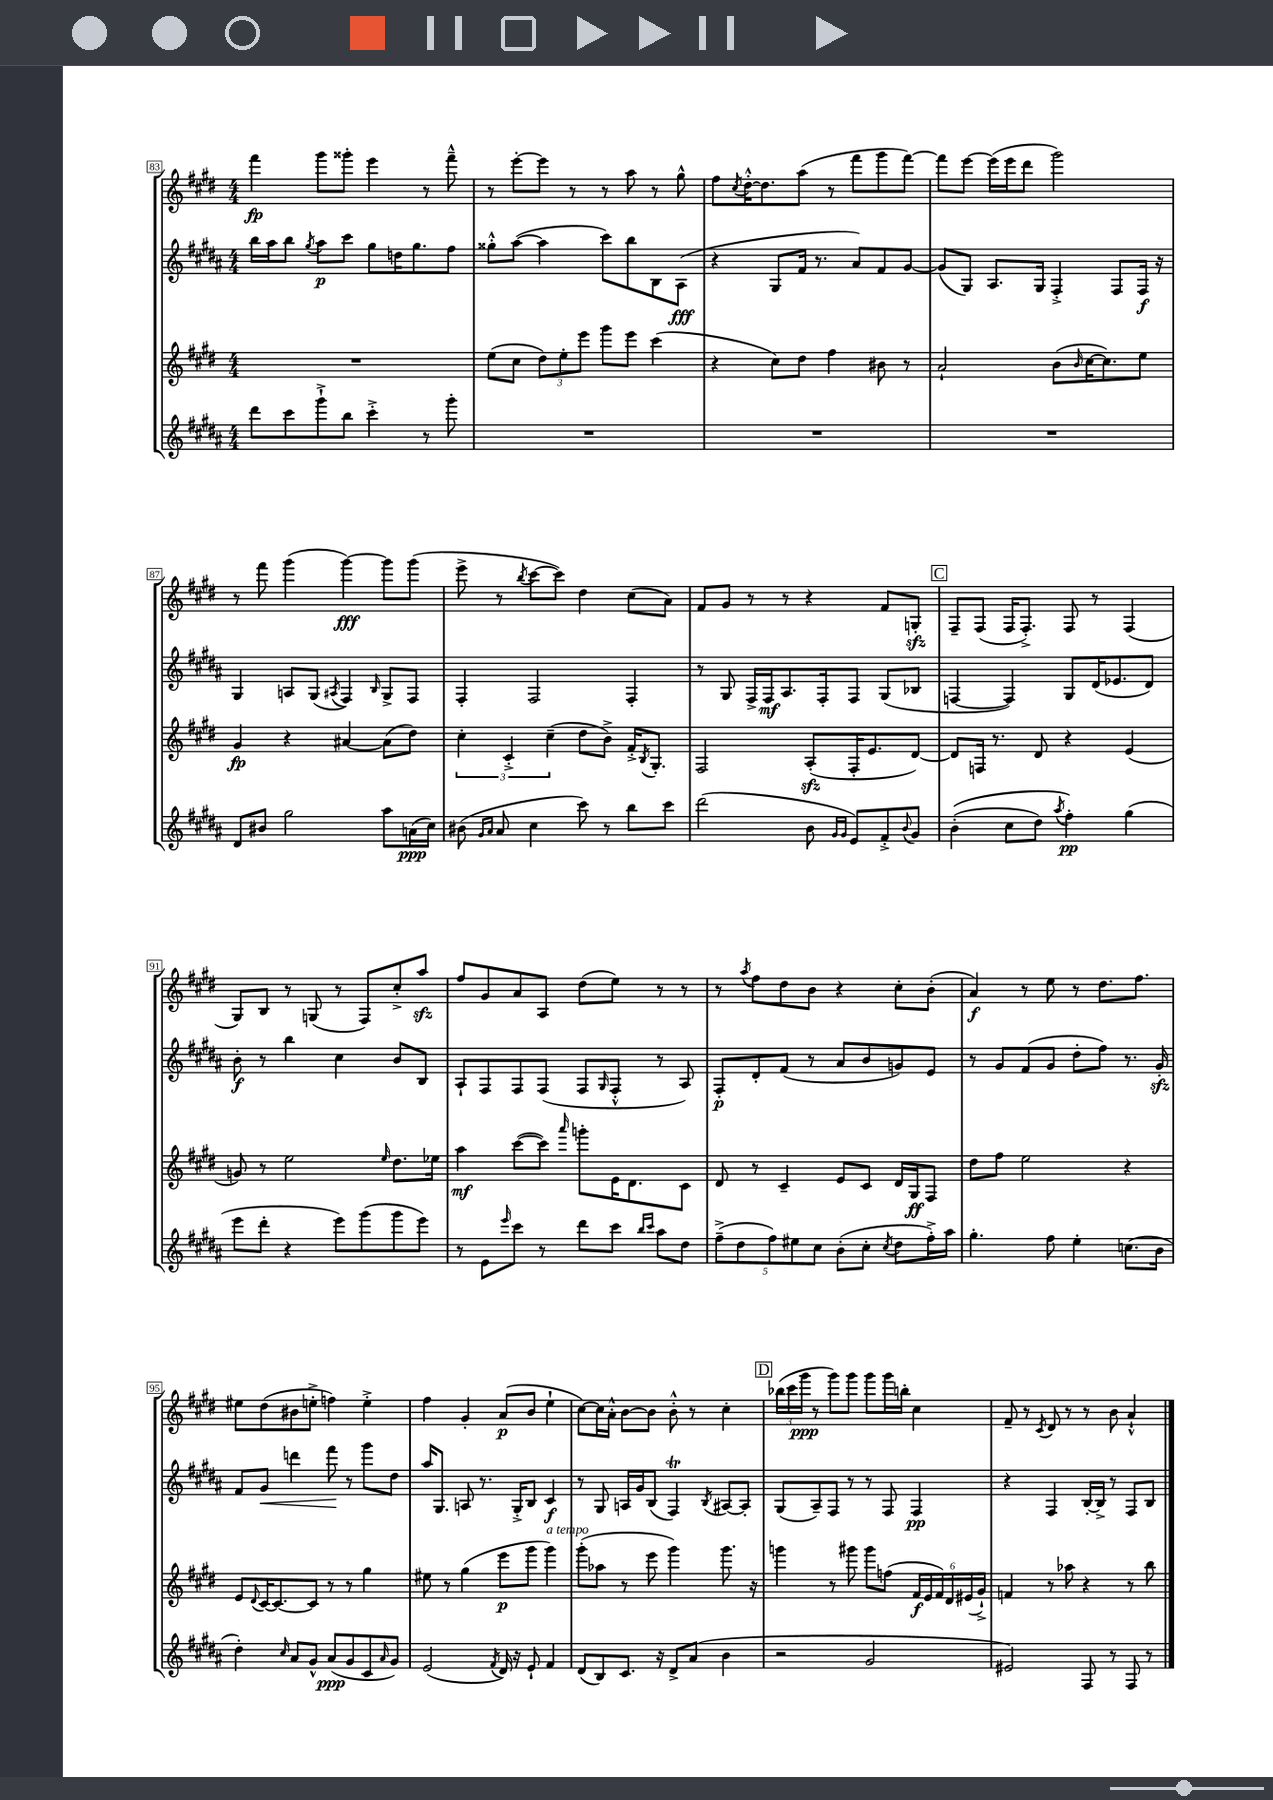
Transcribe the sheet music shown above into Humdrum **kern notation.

**kern	**dynam	**kern	**dynam	**kern	**dynam	**kern	**dynam
*part4	*part4	*part3	*part3	*part2	*part2	*part1	*part1
*staff4	*staff4	*staff3	*staff3	*staff2	*staff2	*staff1	*staff1
*clefG2	*	*clefG2	*	*clefG2	*	*clefG2	*
*k[f#c#g#d#a#]	*	*k[f#c#g#d#]	*	*k[f#c#g#d#a#]	*	*k[f#c#g#d#]	*
*M4/4	*	*M4/4	*	*M4/4	*	*M4/4	*
=83	=83	=83	=83	=83	=83	=83	=83
8ddd#\L	.	1r	.	16bb\LL	.	4fff#\	fp
.	.	.	.	16aa#\J	.	.	.
8ccc#\	.	.	.	8bb\J	.	.	.
.	.	.	.	8qgg#/	.	.	.
8ggg#`^\	.	.	.	8aa#\L	p	8ggg#\L	.
8bb\J	.	.	.	8ccc#\J	.	8ggg##X'\J	.
4ccc#'^\	.	.	.	8gg#\L	.	4eee\	.
.	.	.	.	16ddn\K	.	.	.
.	.	.	.	8.gg#\	.	.	.
8r	.	.	.	.	.	8r	.
8ggg#'\	.	.	.	8ff#\J	.	8fff#~^^\	.
=84	=84	=84	=84	=84	=84	=84	=84
1r	.	(8ee\L	.	8gg##X'^^\L	.	8r	.
.	.	8cc#\J	.	([8aa#\J	.	[8eee'\L	.
.	.	12dd#\L)	.	4aa#\]	.	8eee\J]	.
.	.	12ee'\	.	.	.	.	.
.	.	.	.	.	.	8r	.
.	.	12eee\J	.	.	.	.	.
.	.	8ggg#\L	.	8ccc#\L)	.	8r	.
.	.	8eee\J	.	8bb\	.	8aa\	.
.	.	(4ccc#\	.	8B\	.	8r	.
.	.	.	.	(8A#\J	fff	8gg#^^\	.
=85	=85	=85	=85	=85	=85	=85	=85
1r	.	4r	.	4r	.	8ff#\L	.
.	.	.	.	.	.	8qcc#/	.
.	.	.	.	.	.	[16dd#'^^\K	.
.	.	.	.	.	.	8.dd#\]	.
.	.	8cc#\L)	.	8G#/L	.	.	.
.	.	8dd#\J	.	16f#/Jk	.	(8aa\J	.
.	.	.	.	8.r	.	.	.
.	.	4ff#\	.	.	.	8r	.
.	.	.	.	8a#/L)	.	8fff#\L	.
.	.	8b#X\	.	8f#/	.	8ggg#\	.
.	.	8r	.	[8g#/J	.	[8fff#\J)	.
=86	=86	=86	=86	=86	=86	=86	=86
1r	.	2a`/	.	(8g#/L]	.	8fff#\L]	.
.	.	.	.	8G#/J)	.	[8eee\J	.
.	.	.	.	8.A#/L	.	(16eee\LL]	.
.	.	.	.	.	.	16eee\J	.
.	.	.	.	.	.	8ddd#\J	.
.	.	.	.	16G#/Jk	.	.	.
.	.	(8b\L	.	4F#'^/	.	2ggg#\)	.
.	.	16qqb/	.	.	.	.	.
.	.	[16cc#\K	.	.	.	.	.
.	.	8.cc#\])	.	.	.	.	.
.	.	.	.	8F#/L	.	.	.
.	.	8ee\J	.	16F#/Jk	f	.	.
.	.	.	.	16r	.	.	.
!!LO:LB:g=z
=87	=87	=87	=87	=87	=87	=87	=87
8d#/L	.	4g#/	fp	4G#/	.	8r	.
8b#X/J	.	.	.	.	.	8fff#\	.
2gg#\	.	4r	.	8An/L	.	(4ggg#\	.
.	.	.	.	(8G#/J	.	.	.
.	.	.	.	8qA#X/	.	.	.
.	.	[4a#X/	.	4F#/)	.	[4ggg#\)	fff
.	.	.	.	16qqB/	.	.	.
8aa#\L	.	(8a#\L]	.	8G#^/L	.	8ggg#\L]	.
(16an\L	ppp	8dd#\J)	.	8F#/J	.	(8ggg#\J	.
16cc#\JJ)	.	.	.	.	.	.	.
=88	=88	=88	=88	=88	=88	=88	=88
(8b#X\	.	6cc#'\	.	4F#'/	.	8eee^\	.
16qqg#/LL	.	.	.	.	.	.	.
16qqa#/JJ	.	.	.	.	.	.	.
8a#/	.	.	.	.	.	8r	.
.	.	6c#'^/	.	.	.	.	.
.	.	.	.	.	.	8qbb/	.
4cc#\	.	.	.	2F#/	.	[8ccc#\L	.
.	.	(6cc#~\	.	.	.	.	.
.	.	.	.	.	.	8ccc#\J])	.
8ccc#\)	.	8dd#\L	.	.	.	4dd#\	.
8r	.	8b^\J)	.	.	.	.	.
8bb\L	.	16f#'^/KL	.	4F#'/	.	(8cc#\L	.
.	.	8qB/	.	.	.	.	.
.	.	8.G#'/J	.	.	.	.	.
8ccc#\J	.	.	.	.	.	8a\J)	.
=89	=89	=89	=89	=89	=89	=89	=89
(2ddd#\	.	2F#/	.	8r	.	8f#/L	.
.	.	.	.	8G#/	.	8g#/J	.
.	.	.	.	16F#^/LL	.	8r	.
.	.	.	.	16F#/J	mf	.	.
.	.	.	.	8.A#/	.	8r	.
8b\	.	(8Azz'/L	.	.	.	4r	.
.	.	.	.	16F#'/k	.	.	.
16qqg#/LL	.	.	.	.	.	.	.
16qqg#/JJ	.	.	.	.	.	.	.
8e/L)	.	16F#'/K	.	8F#/J	.	.	.
.	.	8.e/	.	.	.	.	.
8f#'^/	.	.	.	(8G#/L	.	8f#/L	.
8qqb/	.	.	.	.	.	.	.
8g#/J	.	[8d#/J)	.	8B-X/J	.	8Gnzz'/J	.
!!LO:REH:place=s1:t=C
=90	=90	=90	=90	=90	=90	=90	=90
((4b'\	.	8d#/L]	.	[4Fn/	.	8F#~/L	.
.	.	16Fn/Jk	.	.	.	(8F#/J	.
.	.	8.r	.	.	.	.	.
8cc#\L	.	.	.	4F/])	.	16F#/KL	.
.	.	.	.	.	.	8.F#'^/J)	.
8dd#\J)	.	8d#/	.	.	.	.	.
8qaa#/	.	.	.	.	.	.	.
4ff#'\)	pp	4r	.	8G#/L	.	8F#/	.
.	.	.	.	(16d#/K	.	8r	.
.	.	.	.	8.e-X/	.	.	.
(4gg#\	.	(4e/	.	.	.	(4F#/	.
.	.	.	.	8d#/J)	.	.	.
!!LO:LB:g=z
=91	=91	=91	=91	=91	=91	=91	=91
8eee\L	.	8gn/)	.	8b'\	f	8G#/L)	.
8ddd#'\J	.	8r	.	8r	.	8B/J	.
4r	.	2ee\	.	4bb\	.	8r	.
.	.	.	.	.	.	(8Gn/	.
8eee\L)	.	.	.	4cc#\	.	8r	.
(8ggg#\	.	.	.	.	.	8F#/L)	.
.	.	16qqee/	.	.	.	.	.
8ggg#\	.	8.dd#\L	.	8b/L	.	8cc#'^/	.
8eee\J)	.	.	.	8B/J	.	8aazz/J	.
.	.	16ee-X\Jk	.	.	.	.	.
=92	=92	=92	=92	=92	=92	=92	=92
8r	.	4aa\	mf	8A#`/L	.	8ff#/L	.
8e\L	.	.	.	8F#/	.	8g#/	.
16qqeee/	.	.	.	.	.	.	.
8ccc#\J	.	([8ccc#\L	.	8F#/	.	8a/	.
8r	.	8ccc#\J])	.	(8F#/J	.	8A/J	.
.	.	16qqaaa/	.	.	.	.	.
8ddd#\L	.	8gggn'\L	.	8F#/L	.	(8dd#\L	.
.	.	.	.	16qqG#/	.	.	.
8ccc#\J	.	16e\K	.	8F#'^^/J	.	8ee\J)	.
.	.	8.d#\	.	.	.	.	.
16qqbb/LL	.	.	.	.	.	.	.
16qqccc#/JJ	.	.	.	.	.	.	.
8aa#\L	.	.	.	8r	.	8r	.
8dd#\J	.	8c#\J	.	8A#/)	.	8r	.
=93	=93	=93	=93	=93	=93	=93	=93
(10ff#~^\L	.	8d#/	.	8F#'/L	p	8r	.
10dd#\	.	.	.	.	.	.	.
.	.	.	.	.	.	8qaa/	.
.	.	8r	.	8d#'/	.	8ff#\L	.
10ff#\)	.	.	.	.	.	.	.
.	.	4c#~/	.	(8f#/J	.	8dd#\	.
10ee#X\	.	.	.	.	.	.	.
.	.	.	.	8r	.	8b\J	.
10cc#\J	.	.	.	.	.	.	.
(8b'\L	.	8e/L	.	8a#/L	.	4r	.
8cc#'\J	.	8c#/J	.	8b/	.	.	.
8qcc#/	.	.	.	.	.	.	.
8dd#\L	.	16d#/LL	.	8gn/)	.	8cc#'\L	.
.	.	16G#/J	ff	.	.	.	.
16ff#'^\L)	.	8F#/J	.	8e/J	.	(8b'\J	.
16aa#\JJ	.	.	.	.	.	.	.
=94	=94	=94	=94	=94	=94	=94	=94
4.gg#'\	.	8dd#\L	.	8r	.	4a/)	f
.	.	8ff#\J	.	8g#/L	.	.	.
.	.	2ee\	.	(8f#/	.	8r	.
8ff#\	.	.	.	8g#/J	.	8ee\	.
4ee'\	.	.	.	8dd#'\L	.	8r	.
.	.	.	.	8ff#\J)	.	8.dd#\L	.
(8.ccn\L	.	4r	.	8.r	.	.	.
.	.	.	.	.	.	8.ff#\J	.
16b\Jk	.	.	.	16g#zz'/	.	.	.
!!LO:LB:g=z
=95	=95	=95	=95	=95	=95	=95	=95
4dd#'\)	.	8e/L	.	8f#/L	.	8ee#X\L	.
.	.	8qqd#/	.	.	.	.	.
!	!	!	!	!	!LO:HP:b	!	!
.	.	[16c#/K	.	8g#/J	<	(8dd#\	.
.	.	8.c#/_	.	.	.	.	.
16qqcc#/	.	.	.	.	.	.	.
8a#/L	.	.	.	4dddn\	.	8b#X\	.
8g#^^/J	.	8c#/J]	.	.	.	8een'^\J	.
(8a#/L	ppp	8r	.	8fff#\	.	4ffn\)	.
8g#/	.	8r	.	8r	[	.	.
8c#/	.	4gg#\	.	8ggg#\L	.	4ee'^\	.
16qqa#/	.	.	.	.	.	.	.
8g#/J)	.	.	.	8dd#\J	.	.	.
=96	=96	=96	=96	=96	=96	=96	=96
(2e/	.	8ee#X\	.	16aa#/KL	.	4ff#\	.
.	.	.	.	8.G#/J	.	.	.
.	.	8r	.	.	.	.	.
.	.	(4gg#\	.	8An/	.	4g#'/	.
.	.	.	.	8.r	.	.	.
8qf#/	.	.	.	.	.	.	.
16d#/)	.	8eee\L	p	.	.	(8a/L	p
16r	.	.	.	16G#'^/KL	.	.	.
8e`/	.	8ggg#\J	.	8B/J	.	8b/J	.
!	!	!LO:TX:a:i:t=a tempo	!	!	!	!	!
4f#/	.	4ggg#\)	.	4c#/	f	4ee`\	.
=97	=97	=97	=97	=97	=97	=97	=97
(8d#/L	.	(8ggg#'\L	.	8r	.	[8cc#\L)	.
8B/)	.	8aa-X\J	.	8G#/	.	16cc#\L]	.
.	.	.	.	.	.	16a'^^\JJ	.
8.c#/J	.	8r	.	16An/LL	.	[8b\L	.
.	.	.	.	16g#/J	.	.	.
.	.	8eee\	.	(8B/J	.	8b\J]	.
16r	.	.	.	.	.	.	.
8d#^/L	.	4ggg#\)	.	4F#T/)	.	8b'^^\	.
(8a#/J	.	.	.	.	.	8r	.
.	.	.	.	8qB/	.	.	.
4b\	.	8.ggg#\	.	[8A#X/L	.	4cc#'\	.
.	.	.	.	8A#'/J]	.	.	.
.	.	16r	.	.	.	.	.
!!LO:REH:place=s1:t=D
=98	=98	=98	=98	=98	=98	=98	=98
2r	.	4gggn\	.	(8G#/L	.	(24bb-X\LL	.
.	.	.	.	.	.	24ccc#\	.
.	.	.	.	.	.	24ggg#\JJ	ppp
.	.	.	.	8A#~/)	.	8r	.
.	.	8r	.	8F#/J	.	8ggg#\L)	.
.	.	8ggg#X\	.	8r	.	8ggg#\J	.
2g#/	.	8ggg#\L	.	8r	.	8ggg#\L	.
.	.	(8ffn\J	.	8F#/	.	16ggg#\L	.
.	.	.	.	.	.	16bbn'\JJ	.
.	.	24f#/LL	f	4F#/	pp	4cc#\	.
.	.	24e/	.	.	.	.	.
.	.	24f#/)	.	.	.	.	.
.	.	24d#/	.	.	.	.	.
.	.	(24e#X/	.	.	.	.	.
.	.	24g#`^/JJ)	.	.	.	.	.
=99	=99	=99	=99	=99	=99	=99	=99
2e#X/)	.	4fn/	.	4r	.	8f#~/	.
.	.	.	.	.	.	8r	.
.	.	.	.	.	.	8qc#/	.
.	.	8r	.	4F#/	.	8d#/	.
.	.	8aa-X\	.	.	.	8r	.
8F#/	.	4r	.	[16B'/LL	.	8r	.
.	.	.	.	16B^/JJ]	.	.	.
8r	.	.	.	8r	.	8b\	.
8F#/	.	8r	.	8F#/L	.	4a`^^/	.
8r	.	8bb\	.	8B/J	.	.	.
==	==	==	==	==	==	==	==
*-	*-	*-	*-	*-	*-	*-	*-
